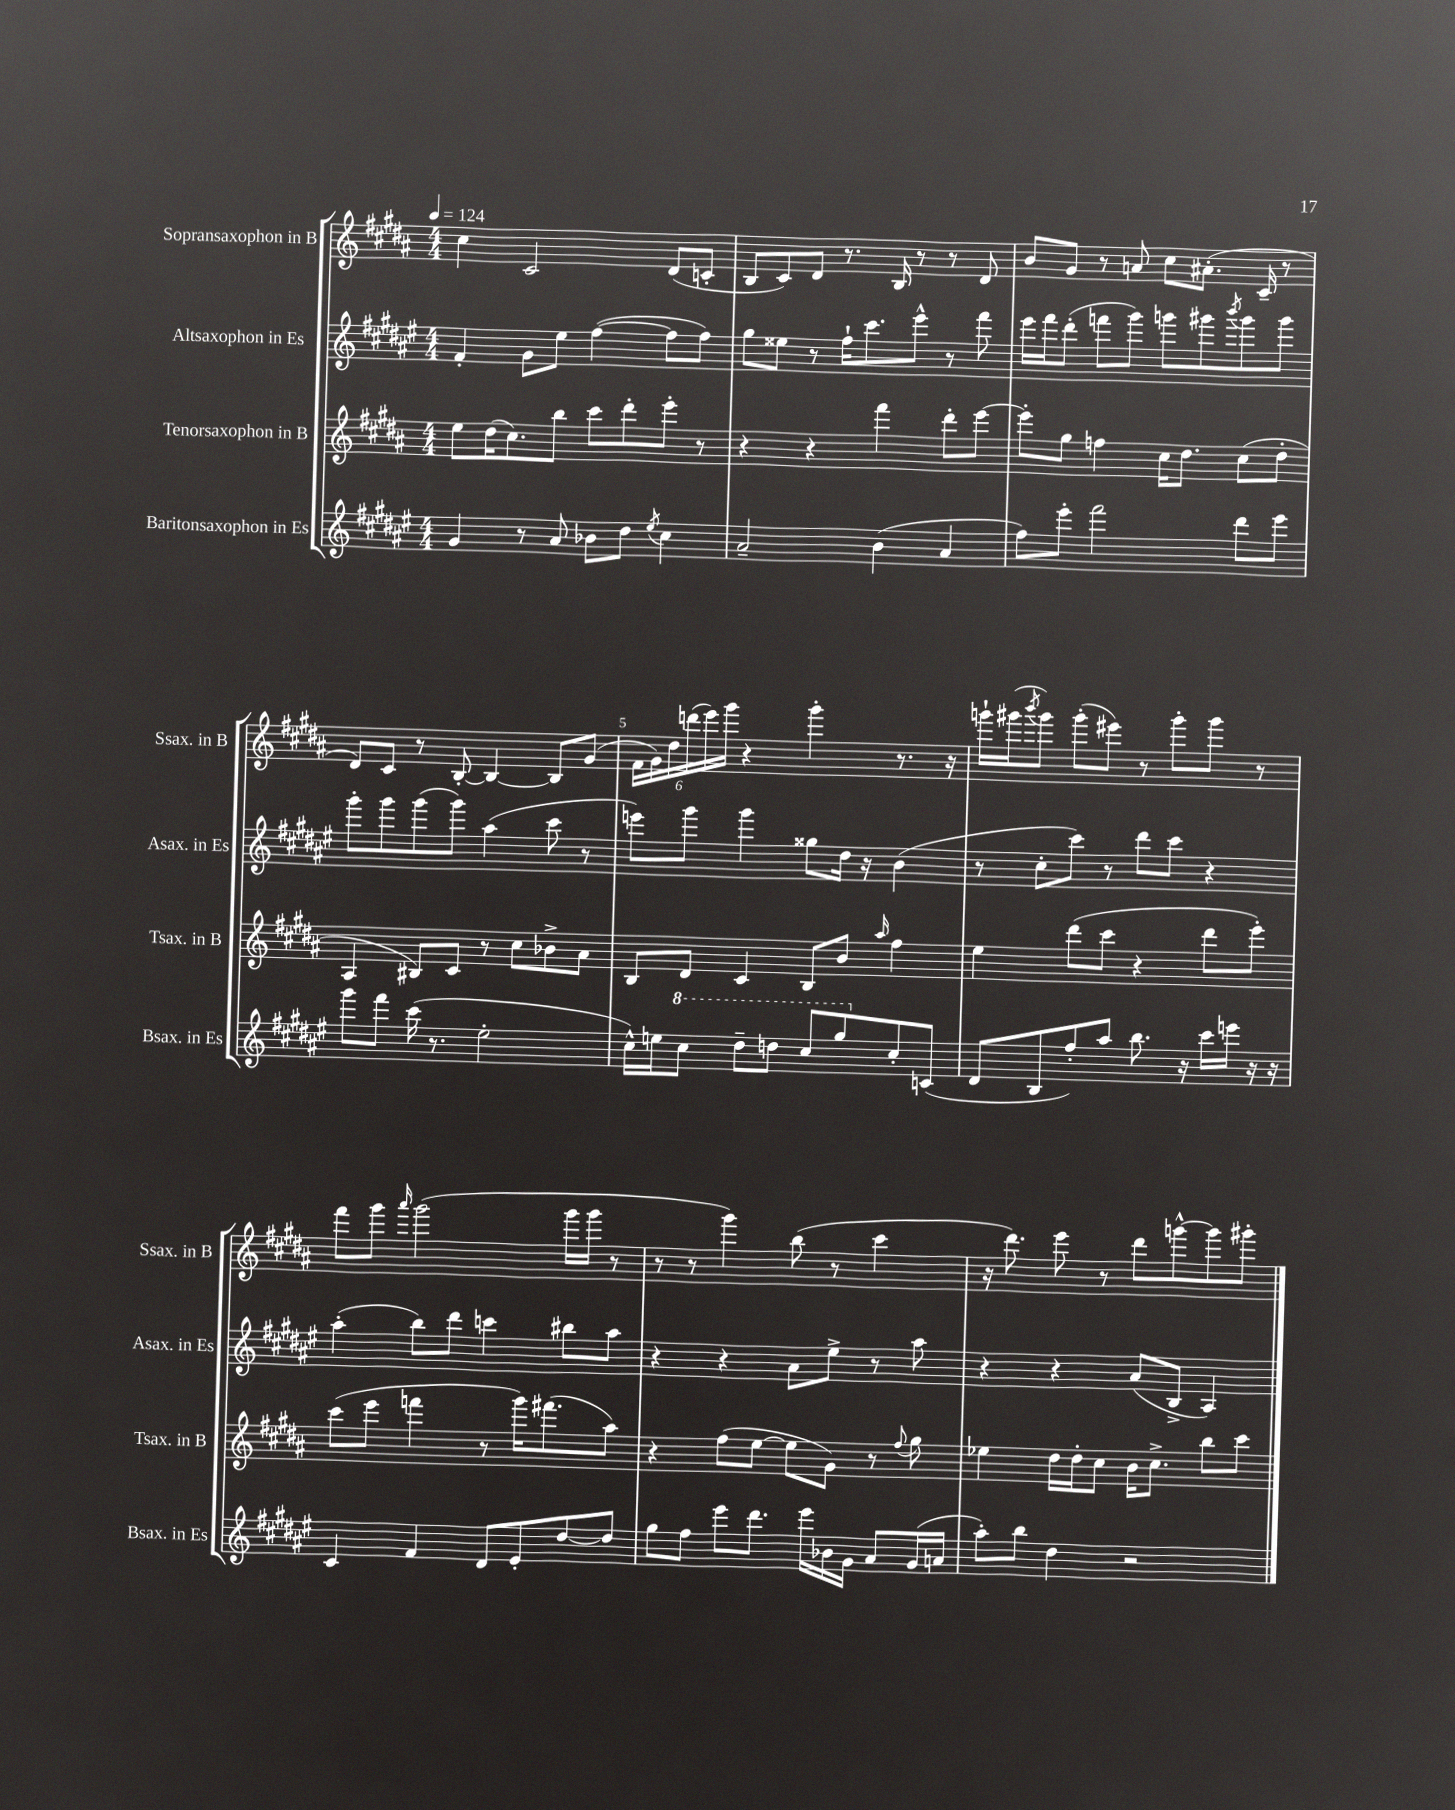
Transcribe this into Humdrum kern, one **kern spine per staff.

**kern	**kern	**kern	**kern
*part4	*part3	*part2	*part1
*staff4	*staff3	*staff2	*staff1
*I"Baritonsaxophon in Es	*I"Tenorsaxophon in B	*I"Altsaxophon in Es	*I"Sopransaxophon in B
*I'Bsax. in Es	*I'Tsax. in B	*I'Asax. in Es	*I'Ssax. in B
*clefG2	*clefG2	*clefG2	*clefG2
*k[f#c#g#d#a#e#]	*k[f#c#g#d#a#]	*k[f#c#g#d#a#e#]	*k[f#c#g#d#a#]
*M4/4	*M4/4	*M4/4	*M4/4
*MM124	*MM124	*MM124	*MM124
=1	=1	=1	=1
4g#/	8ee\L	4f#'/	4cc#\
.	(16dd#\K	.	.
.	8.cc#\)	.	.
8r	.	8g#\L	2c#/
8a#/	8bb\J	8ee#\J	.
8b-X\L	8ccc#\L	([4ff#\	.
8dd#\J	8ddd#'\	.	.
8qee#/	.	.	.
4cc#\	8eee'\J	8ff#\L]	(8d#/L
.	8r	8ff#\J)	8cn'/J
=2	=2	=2	=2
2a#~/	4r	8gg#\L	8B/L
.	.	8ee##X\J	8c#/)
.	4r	8r	8d#/J
.	.	16ff#`\KL	8.r
.	.	8.ccc#\	.
(4b\	4fff#\	.	.
.	.	.	16B/
.	.	8eee#^^\J	8r
4a#/	8ddd#'\L	8r	8r
.	[8eee\J	8fff#\	8d#/
=3	=3	=3	=3
8ff#\L)	8eee'\L]	16eee#\LL	8b/L
.	.	16fff#\J	.
8eee#'\J	8gg#\J	(8ddd#'\J	8g#/J
2fff#\	4ffn\	8fffn\L	8r
.	.	8ggg#\J)	8an/
.	16cc#\KL	8gggn\L	8cc#\L
.	8.dd#\J	.	.
.	.	8ggg#X\	(8.a#X'\J
.	.	8qbbb/	.
8ddd#\L	(8cc#\L	8ggg#\	.
.	.	.	16c#~/
8eee#\J	8dd#'\J	8ggg#\J	8r
!!LO:LB:g=z
=4	=4	=4	=4
8ggg#\L	4A#/	8ggg#'\L	8d#/L)
8fff#\J	.	8ggg#\	8c#/J
(16ccc#\	8B#X/L)	(8ggg#\	8r
8.r	.	.	.
.	8c#/J	8ggg#\J)	[8B'/
2ee#'\	8r	(4aa#\	4B/_
.	8cc#\L	.	.
.	8b-X^\	8ccc#\	8B/L]
.	8a#\J	8r	(8g#/J
=5	=5	=5	=5
16cc#^^\LL)	8B/L	8eeen\L)	24f#\LL
.	.	.	24g#\)
16een\J	.	.	.
.	.	.	24dd#\
*8va	*	*	*
8ccc#\J	8d#/J	8ggg#\J	(24dddn\
.	.	.	24eee\)
.	.	.	24ggg#\JJ
8ddd#~\L	4c#/	4ggg#\	4r
8dddn\J	.	.	.
8ccc#/L	8B/L	8gg##X\L	4ggg#'\
8ggg#/	8b/J	16dd#\Jk	.
.	.	16r	.
.	16qqaa#/	.	.
*X8va	*	*	*
8cc#'/	4ff#\	(4b\	8.r
(8cn/J	.	.	.
.	.	.	16r
=6	=6	=6	=6
8d#/L	4ee\	8r	16gggn`\LL
.	.	.	(16ggg#X\J
.	.	.	8qbbb/
8B/	.	8cc#'\L	8ggg#\J)
8ff#'/)	(8ddd#\L	8ccc#\J)	(8ggg#'\L
8aa#/J	8ccc#\J	8r	8eee#X\J)
8.bb\	4r	8ddd#\L	8r
.	.	8ccc#\J	8ggg#'\L
16r	.	.	.
16ccc#\LL	8ddd#\L	4r	8ggg#\J
16eeen\JJ	.	.	.
16r	8eee'\J)	.	8r
16r	.	.	.
!!LO:LB:g=z
=7	=7	=7	=7
4c#/	(8ccc#\L	(4aa#'\	8fff#\L
.	8eee\J	.	8ggg#\J
.	.	.	16qqaaa#/
4f#/	4fffn\	8bb\L)	(2ggg#\
.	.	8ddd#\J	.
8d#/L	8r	4cccn\	.
8e#'/	16ggg#\KL)	.	.
.	(8.fff#X\	.	.
[8dd#/	.	8bb#X\L	16ggg#\LL
.	.	.	16ggg#\JJ
8dd#/J]	8aa#\J)	8aa#\J	8r
=8	=8	=8	=8
8gg#\L	4r	4r	8r
8ff#\J	.	.	8r
8eee#\L	(8ff#\L	4r	4ggg#\)
8.ddd#\J	[8ee\J	.	.
.	8ee\L]	8a#\L	(8bb\
16eee#\LL	.	.	.
16b-X\	8g#\J)	8ee#^\J	8r
16g#\JJ	.	.	.
8a#/L	8r	8r	4ccc#\
.	8qqff#/	.	.
(16g#/L	8gg#\	8aa#\	.
16an/JJ	.	.	.
=9	=9	=9	=9
8aa#'\L)	4ee-X\	4r	16r
.	.	.	8.ddd#\)
8bb\J	.	.	.
4dd#\	16dd#\LL	4r	8eee\
.	16dd#'\J	.	.
.	8cc#\J	.	8r
2r	16b\KL	(8a#/L	8ddd#\L
.	8.cc#^\J	.	.
.	.	8B^/J	[8gggn^^\
.	8bb\L	4A#/)	8ggg\]
.	8ccc#\J	.	8ggg#X'\J
==	==	==	==
*-	*-	*-	*-
